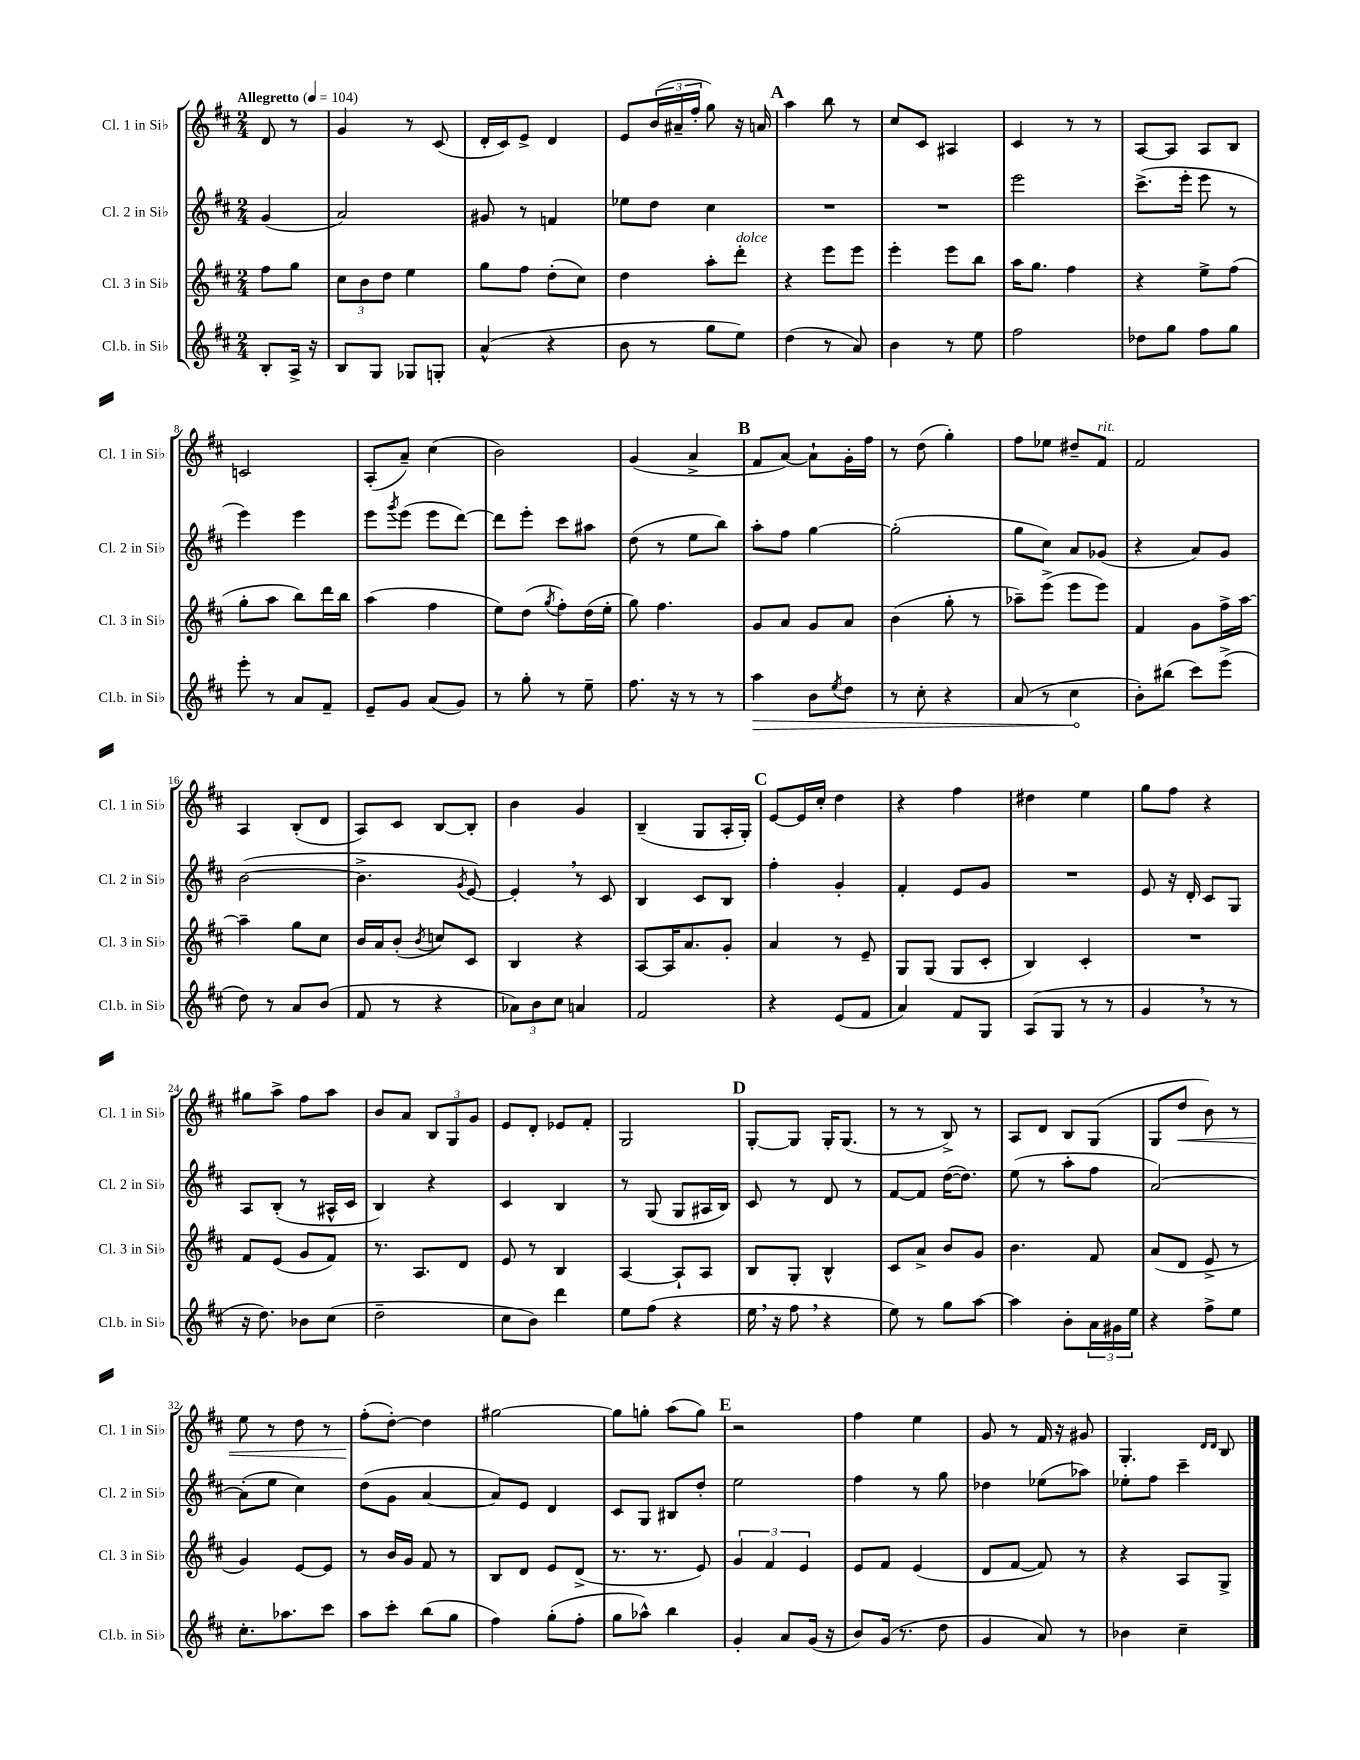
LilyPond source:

<<
\new StaffGroup <<
\new Staff = "s0" \with { instrumentName = "Cl. 1 in Sib" shortInstrumentName = "Cl. 1 in Sib" } {
    \clef treble \key d \major \numericTimeSignature \time 2/4 \partial 4 \tempo "Allegretto" 4 = 104
    d'8 r8 |
    g'4 r8 cis'8( |
    d'16-. cis'16) e'8-> d'4 |
    e'8 \tuplet 3/2 { b'16( ais'16-- fis''16-. } g''8) r16 a'16 |
    \mark \markup { \bold "A" } a''4 b''8 r8 |
    cis''8 cis'8 ais4 |
    cis'4 r8 r8 |
    a8~ a8 a8 b8 |
    c'2 |
    a8-.( a'8--) cis''4( |
    b'2) |
    g'4( a'4-> |
    \mark \markup { \bold "B" } fis'8 a'8~) a'8-! g'16-. fis''16 |
    r8 d''8( g''4-.) |
    fis''8 ees''8 dis''8-- fis'8^\markup { \italic "rit." } |
    fis'2 |
    a4 b8-.( d'8 |
    a8) cis'8 b8~ b8-. |
    b'4 g'4 |
    b4--( g8 a16-. g16-.) |
    \mark \markup { \bold "C" } e'8~ e'16 cis''16-. d''4 |
    r4 fis''4 |
    dis''4 e''4 |
    g''8 fis''8 r4 |
    gis''8 a''8-> fis''8 a''8 |
    b'8 a'8 \tuplet 3/2 { b8 g8 g'8 } |
    e'8 d'8-. ees'8 fis'8-. |
    g2 |
    \mark \markup { \bold "D" } g8~-. g8 g16-. g8.( |
    r8 r8 b8->) r8 |
    a8 d'8 b8 g8( |
    g8 d''8\< b'8) r8 |
    e''8 r8 d''8 r8 |
    fis''8-.\!( d''8~-.) d''4 |
    gis''2~ |
    gis''8 g''8-. a''8( g''8) |
    \mark \markup { \bold "E" } r2 |
    fis''4 e''4 |
    g'8 r8 fis'16 r16 gis'8 |
    g4.-. \grace { d'16 d'16 } b8 \bar "|." |
}
\new Staff = "s1" \with { instrumentName = "Cl. 2 in Sib" shortInstrumentName = "Cl. 2 in Sib" } {
    \clef treble \key d \major \numericTimeSignature \time 2/4 \partial 4
    g'4( |
    a'2) |
    gis'8 r8 f'4 |
    ees''8 d''8 cis''4 |
    \mark \markup { \bold "A" } R2 |
    R2 |
    e'''2 |
    cis'''8.->( e'''16-. e'''8 r8 |
    e'''4) e'''4 |
    e'''8 \acciaccatura { g'''8 } e'''8( e'''8 d'''8~) |
    d'''8 e'''8-. cis'''8 ais''8 |
    d''8( r8 e''8 b''8) |
    \mark \markup { \bold "B" } a''8-. fis''8 g''4~ |
    g''2-.( |
    g''8 cis''8) a'8 ges'8( |
    r4 a'8) g'8 |
    b'2~( |
    b'4.-> \acciaccatura { g'8 } e'8~) |
    e'4-. \breathe r8 cis'8 |
    b4 cis'8 b8 |
    \mark \markup { \bold "C" } fis''4-. g'4-. |
    fis'4-. e'8 g'8 |
    R2 |
    e'8 r16 d'16-. cis'8 g8 |
    a8 b8-.( r8 ais16-^ cis'16 |
    b4) r4 |
    cis'4 b4 |
    r8 g8( g8 ais16 b16) |
    \mark \markup { \bold "D" } cis'8 r8 d'8 r8 |
    fis'8~ fis'8 d''16~( d''8.) |
    e''8( r8 a''8-. fis''8 |
    a'2~) |
    a'8-.( e''8 cis''4) |
    d''8( g'8 a'4~ |
    a'8) e'8 d'4 |
    cis'8 g8 bis8 d''8-. |
    \mark \markup { \bold "E" } e''2 |
    fis''4 r8 g''8 |
    des''4 ees''8( aes''8) |
    ees''8-. fis''8 cis'''4-- \bar "|." |
}
\new Staff = "s2" \with { instrumentName = "Cl. 3 in Sib" shortInstrumentName = "Cl. 3 in Sib" } {
    \clef treble \key d \major \numericTimeSignature \time 2/4 \partial 4
    fis''8 g''8 |
    \tuplet 3/2 { cis''8 b'8 d''8 } e''4 |
    g''8 fis''8 d''8-.( cis''8) |
    d''4 a''8-. d'''8-.^\markup { \italic "dolce" } |
    \mark \markup { \bold "A" } r4 e'''8 e'''8 |
    e'''4-. e'''8 b''8 |
    a''16 g''8. fis''4 |
    r4 e''8-> fis''8( |
    g''8-. a''8 b''8) d'''16 b''16 |
    a''4( fis''4 |
    e''8) d''8( \acciaccatura { g''8 } fis''8-.) d''16( e''16-. |
    g''8) fis''4. |
    \mark \markup { \bold "B" } g'8 a'8 g'8 a'8 |
    b'4( g''8-. r8 |
    aes''8--) e'''8->( e'''8 e'''8) |
    fis'4 g'8 fis''16-> a''16~ |
    a''4-- g''8 cis''8 |
    b'16 a'16 b'8-.( \acciaccatura { b'8 } c''8) cis'8 |
    b4 r4 |
    a8~ a16 a'8. g'8-. |
    \mark \markup { \bold "C" } a'4 r8 e'8-- |
    g8 g8( g8 cis'8-. |
    b4) cis'4-. |
    R2 |
    fis'8 e'8( g'8 fis'8) |
    r8. a8. d'8 |
    e'8 r8 b4 |
    a4~ a8-! a8 |
    \mark \markup { \bold "D" } b8 g8-. b4-^ |
    cis'8 a'8-> b'8 g'8 |
    b'4. fis'8 |
    a'8( d'8 e'8-> r8 |
    g'4) e'8~ e'8 |
    r8 b'16 g'16 fis'8 r8 |
    b8 d'8 e'8 d'8->( |
    r8. r8. e'8) |
    \mark \markup { \bold "E" } \tuplet 3/2 { g'4 fis'4 e'4 } |
    e'8 fis'8 e'4( |
    d'8 fis'8~ fis'8) r8 |
    r4 a8 g8-> \bar "|." |
}
\new Staff = "s3" \with { instrumentName = "Cl.b. in Sib" shortInstrumentName = "Cl.b. in Sib" } {
    \clef treble \key d \major \numericTimeSignature \time 2/4 \partial 4
    b8-. a16-> r16 |
    b8 g8 ges8 g8-. |
    a'4-^( r4 |
    b'8 r8 g''8 e''8) |
    \mark \markup { \bold "A" } d''4( r8 a'8) |
    b'4 r8 e''8 |
    fis''2 |
    des''8 g''8 fis''8 g''8 |
    e'''8-. r8 a'8 fis'8-- |
    e'8-- g'8 a'8( g'8) |
    r8 g''8-. r8 e''8-- |
    fis''8. r16 r8 r8 |
    \mark \markup { \bold "B" } \once \override Hairpin.circled-tip = ##t a''4\> b'8 \acciaccatura { e''8 } d''8 |
    r8 cis''8-. r4 |
    a'8( r8 cis''4\! |
    b'8-.) bis''8( cis'''8) e'''8->( |
    d''8) r8 a'8 b'8( |
    fis'8 r8 r4 |
    \tuplet 3/2 { aes'8) b'8 cis''8 } a'4 |
    fis'2 |
    \mark \markup { \bold "C" } r4 e'8( fis'8 |
    a'4) fis'8 g8 |
    a8( g8 r8 r8 |
    g'4 \breathe r8 r8 |
    r16 d''8.) bes'8 cis''8( |
    d''2-- |
    cis''8 b'8) d'''4 |
    e''8 fis''8( r4 |
    \mark \markup { \bold "D" } e''16 \breathe r16 fis''8 \breathe r4 |
    e''8) r8 g''8 a''8~ |
    a''4 b'8-. \tuplet 3/2 { a'16 gis'16 e''16 } |
    r4 fis''8-> e''8 |
    cis''8.-. aes''8. cis'''8 |
    a''8 cis'''8-. b''8( g''8 |
    fis''4) g''8-.( fis''8-. |
    g''8 aes''8-^) b''4 |
    \mark \markup { \bold "E" } g'4-. a'8 g'16( r16 |
    b'8) g'16( r8. d''8 |
    g'4 a'8) r8 |
    bes'4 cis''4-- \bar "|." |
}
>>
>>
